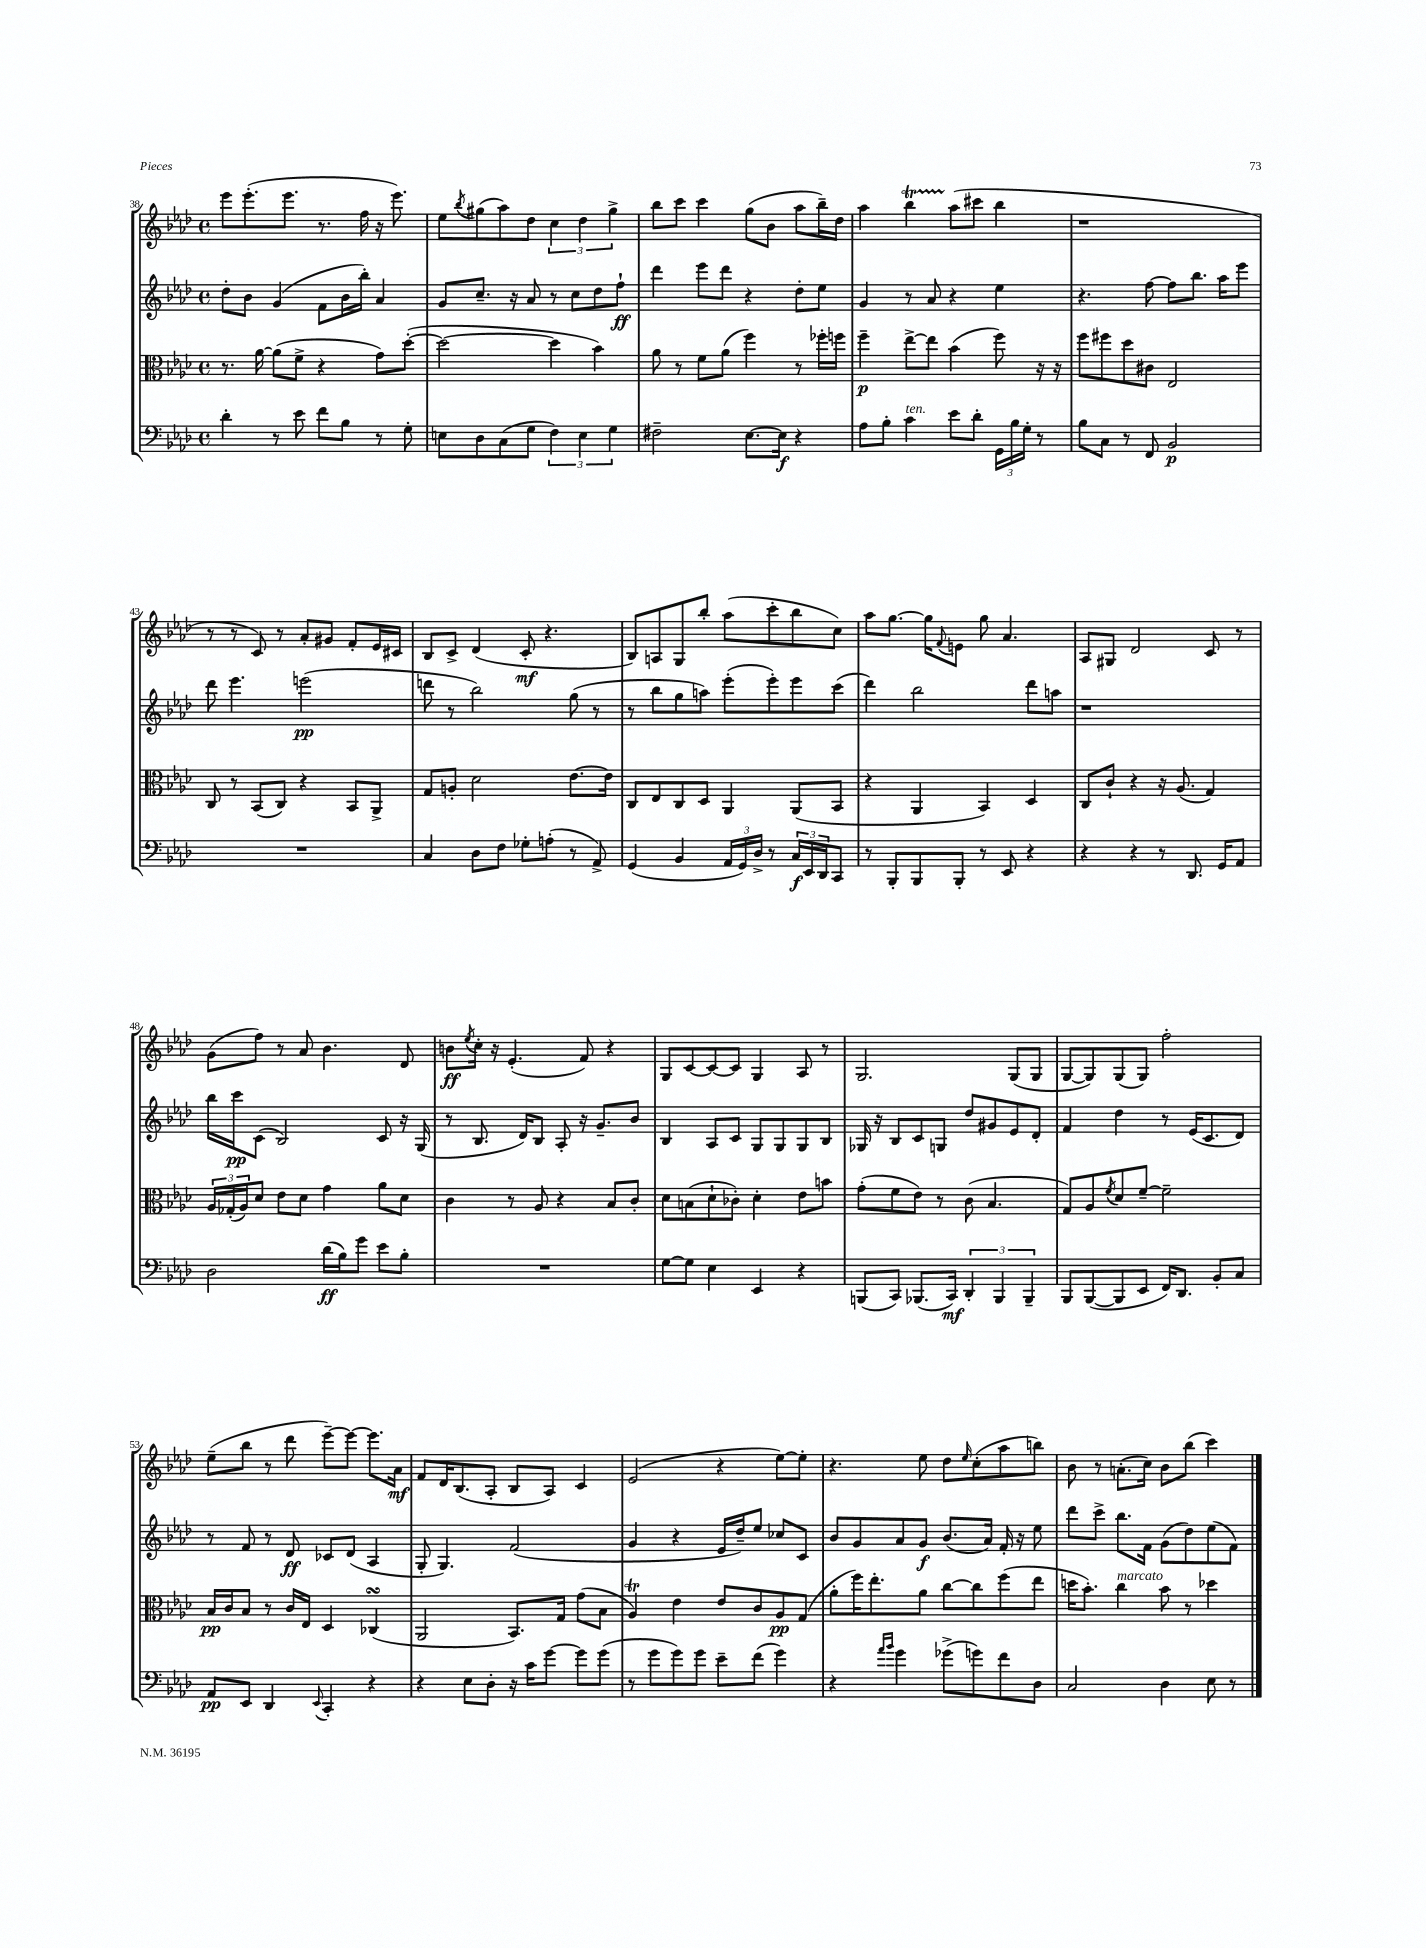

**kern	**kern	**kern	**kern
*staff4	*staff3	*staff2	*staff1
*clefF4	*clefC3	*clefG2	*clefG2
*k[b-e-a-d-]	*k[b-e-a-d-]	*k[b-e-a-d-]	*k[b-e-a-d-]
*M4/4	*M4/4	*M4/4	*M4/4
*met(c)	*met(c)	*met(c)	*met(c)
4d-'	8.r	8dd-'	8eee-
.	.	8b-	(8.eee-'
.	[16a-	.	.
8r	(8a-]	(4g	.
.	.	.	8.eee-
8e-	8f^	.	.
8f	4r	8f	8.r
8B-	.	16b-	.
.	.	16bb-')	16ff
8r	8g)	4a-	16r
.	.	.	8.eee-)
8G'	([8dd-'	.	.
=	=	=	=
8E	2dd-_	8g	8ee-
.	.	.	8qbb-
8D-	.	8.cc~	(8gg#
(8C	.	.	8aa-)
.	.	16r	.
8G	.	8a-	8dd-
6F)	4dd-]	8r	6cc
.	.	8cc	.
6E	.	.	6dd-
.	4b-)	8dd-	.
6G	.	.	6gg#^
.	.	8ff`	.
=	=	=	=
2F#~	8a-	4ddd-	8bb-
.	8r	.	8ccc
.	8f	8eee-	4ccc
.	(8a-	8ddd-	.
[8.E-	4ff)	4r	(8gg
.	.	.	8b-
16E-]	.	.	.
4r	8r	8dd-'	8aa-
.	16ff-'	8ee-	16bb-~)
.	16ff	.	16dd-
=	=	=	=
8A-	4ff~	4g	4aa-
8B-'	.	.	.
4c	[8ee-^	8r	4bb-
.	8ee-]	8a-	.
8e-	(4b-	4r	(8aa-
8d-'	.	.	8ccc#
24GG	8ff)	4ee-	4bb-
24B-	.	.	.
24G'	.	.	.
8r	16r	.	.
.	16r	.	.
=	=	=	=
8B-	8ff	4.r	1r
8C	8ff#	.	.
8r	8dd-	.	.
8FF	8c#	[8ff	.
2BB-	2E-	8ff]	.
.	.	8.bb-	.
.	.	16aa-	.
.	.	8eee-	.
=	=	=	=
1r	8C	8ddd-	8r
.	8r	4.eee-	8r
.	(8BB-	.	8c)
.	8C)	.	8r
.	4r	(2eee	8a-'
.	.	.	8g#
.	8BB-	.	8f'
.	8AA-^	.	16e-
.	.	.	16c#
=	=	=	=
4C	8G	8ddd	8B-
.	8A'	8r	8c^
8D-	2d-	2bb-)	(4d-
8F	.	.	.
8G-'	.	.	8c'
(8A'	.	.	4.r
8r	[8.e-	(8gg	.
8AA-^)	.	8r	.
.	16e-]	.	.
=	=	=	=
(4GG	8C	8r	8B-)
.	8E-	8bb-	8A
4BB-	8C	8gg	8G
.	8D-	8aa)	8bb-'
24AA-	4AA-	(8eee-'	(8aa-
24GG)	.	.	.
24D-^	.	.	.
8r	.	8eee-')	8ccc'
24C	(8AA-	8eee-	8bb-
24EE-	.	.	.
24DD-	.	.	.
8CC	8BB-	(8ccc	8cc)
=	=	=	=
8r	4r	4ddd-)	8aa-
8BBB-'	.	.	[8.gg
8BBB-	4AA-	2bb-	.
.	.	.	16gg]
.	.	.	8qqf
8BBB-'	.	.	8e
8r	4BB-)	.	8gg
8EE-	.	.	4.a-
4r	4D-	8ddd-	.
.	.	8aa	.
=	=	=	=
4r	8C	1r	8A-
.	8c`	.	8G#
4r	4r	.	2d-
8r	16r	.	.
.	(8.A-	.	.
8.DD-	.	.	.
.	4G)	.	8c
16GG	.	.	.
8AA-	.	.	8r
=	=	=	=
2D-	24A-	16bb-	(8g
.	(24G-'	.	.
.	.	16ccc	.
.	24A-)	.	.
.	8d-	(8c	8ff)
.	8e-	2B-)	8r
.	8d-	.	8a-
(16d-	4g	.	4.b-
16B-)	.	.	.
8g	.	.	.
8e-	8a-	8c	.
8B-'	8d-	16r	8d-
.	.	(16G	.
=	=	=	=
1r	4c	8r	8b
.	.	.	8qee-
.	.	8.B-	16cc'
.	.	.	16r
.	8r	.	(4.e-'
.	.	16d-)	.
.	8A-	8B-	.
.	4r	8A-'	.
.	.	16r	8f)
.	.	8.g~	.
.	8B-	.	4r
.	8c'	8b-	.
=	=	=	=
[8G	8d-	4B-	8G
8G]	(8B	.	[8c
4E-	8d-`	8A-	8c_
.	8c-')	8c	8c]
4EE-	4d-'	8G	4G
.	.	8G	.
4r	8e-	8G	8A-
.	8b	8B-	8r
=	=	=	=
(8BBB	(8g'	16G-	2.G
.	.	16r	.
8CC)	8f	8B-	.
(8.BBB-	8e-)	8c	.
.	8r	8G	.
16CC)	.	.	.
6DD-'	(8c	8dd-	.
.	4.B-	8g#	.
6BBB-	.	.	.
.	.	8e-	(8G
6BBB-~	.	.	.
.	.	8d-'	8G
=	=	=	=
8BBB-	8G)	4f	[8G
([8BBB-	8A-	.	8G])
.	8qf	.	.
8BBB-]	8d-	4dd-	(8G
8EE-	[8f~	.	8G)
16FF)	2f~]	8r	2ff'
8.DD-	.	.	.
.	.	(16e-	.
.	.	8.c	.
8BB-'	.	.	.
8C	.	8d-)	.
=	=	=	=
8AA-	16B-	8r	(8ee-~
.	16c	.	.
8EE-	8B-	8f	8bb-
4DD-	8r	8r	8r
.	16c	8d-	8ddd-
.	16E-	.	.
8qqEE-	.	.	.
4CC'	4D-	8c-	[8eee-~)
.	.	(8d-	8eee-_
4r	(4C-	4A-	8.eee-]
.	.	.	16a-
=	=	=	=
4r	2AA-	8G'	8f
.	.	4.G)	16d-
.	.	.	(8.B-
8E-	.	.	.
8D-'	.	.	8A-'
16r	8.BB-)	(2f	8B-
16c	.	.	.
[8g	.	.	8A-)
.	16G	.	.
8g]	(8g	.	4c
(8g	8B-	.	.
=	=	=	=
8r	4A-)	4g	(2e-
8g	.	.	.
8g)	4e-	4r	.
8g	.	.	.
8e-~	8e-	16e-	4r
.	.	16dd-~)	.
(8f	8c	8ee-	.
4g)	8A-	8cc-	[8ee-)
.	(8G	8c	8ee-']
=	=	=	=
4r	8a-'	8b-	4.r
.	16ff)	8g	.
.	8.ee-'	.	.
16qqa-	.	.	.
16qqb-	.	.	.
4g	.	8a-	.
.	8a-	8g	8ee-
(8g-^	[8cc	(8.b-	8dd-
.	.	.	16qqee-
8g)	8cc]	.	(8cc'
.	.	16a-)	.
8f	(8ff	16f'	8aa-
.	.	16r	.
8D-	8ee-	8ee-	8bb)
=	=	=	=
2C	16dd	8ddd-	8b-
.	8.b-')	.	.
.	.	8ccc^	8r
.	4cc	8.bb-	(8.a'
.	.	16f	16cc)
4D-	8b-	(8g	8b-
.	8r	8dd-)	(8bb-
8E-	4dd-	(8ee-	4ccc)
8r	.	8f)	.
==	==	==	==
*-	*-	*-	*-
